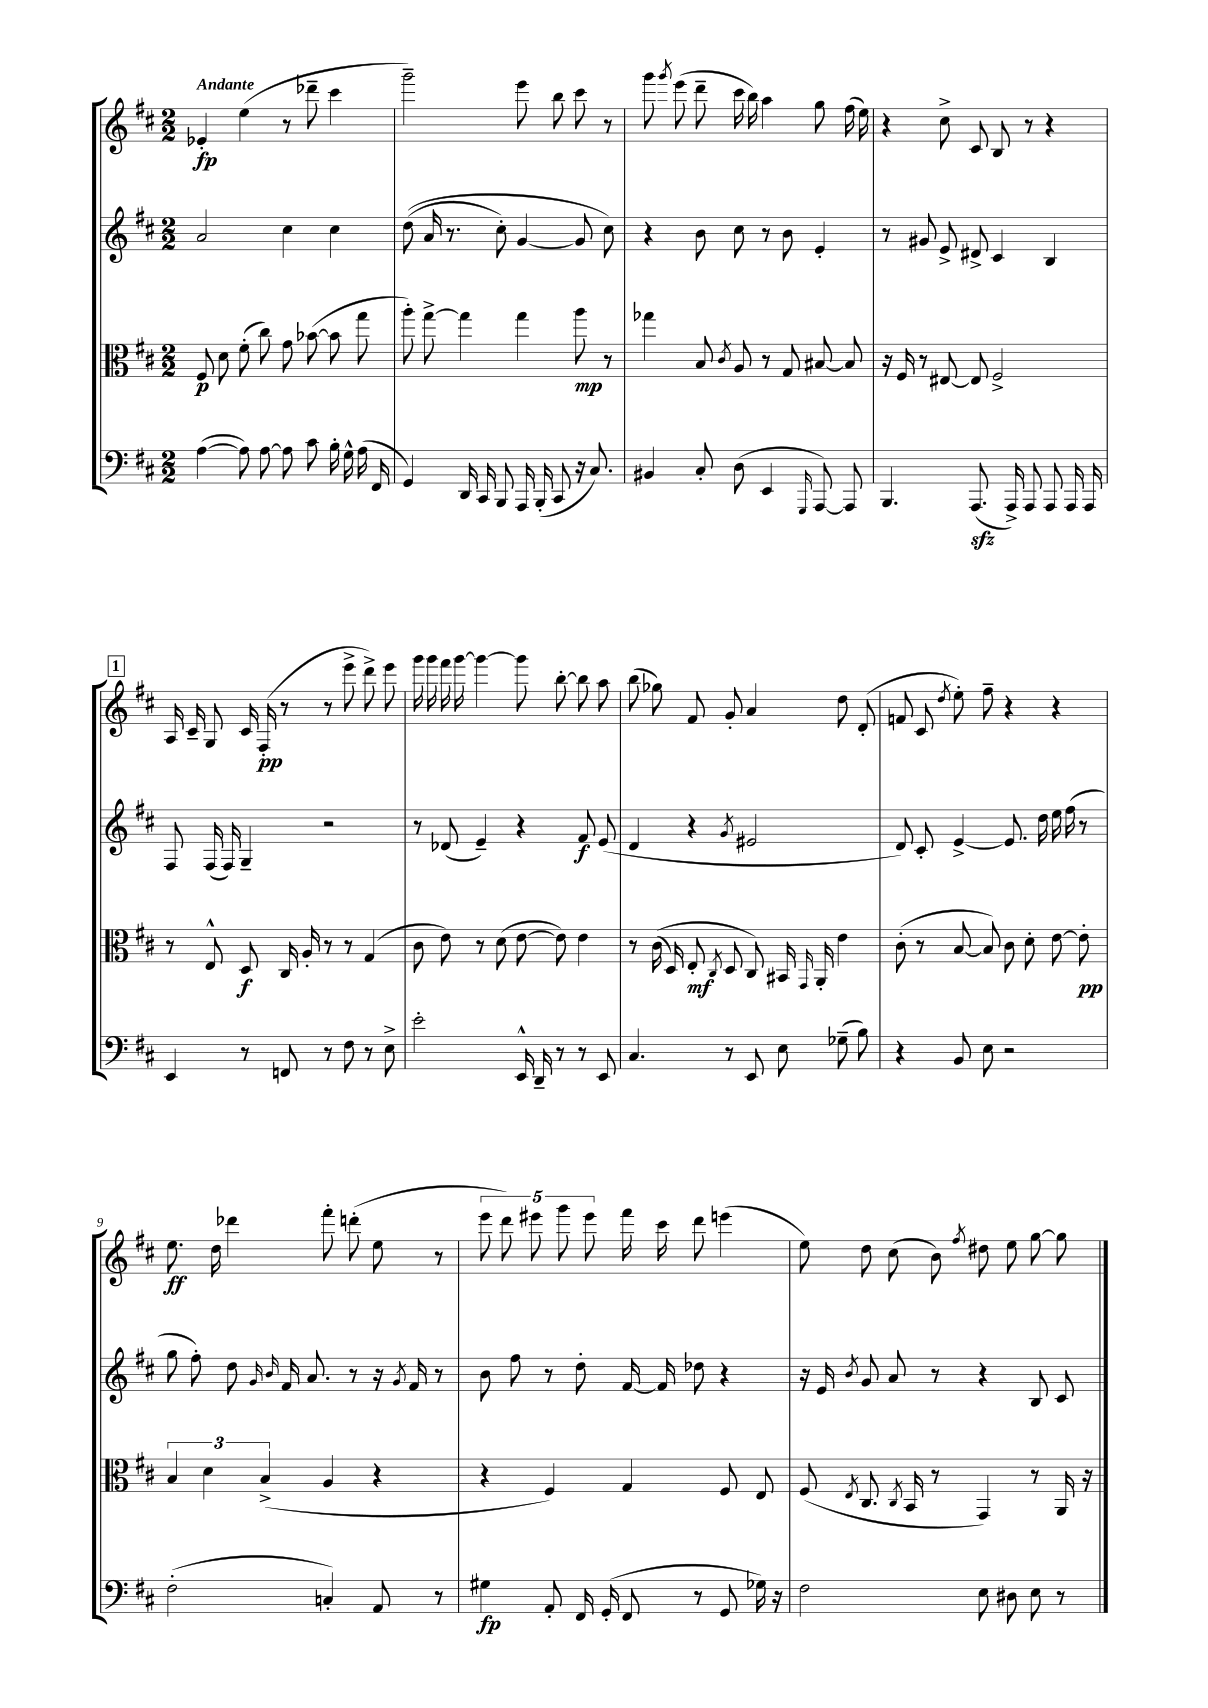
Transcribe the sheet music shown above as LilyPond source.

<<
\new StaffGroup <<
\new Staff = "s0" {
    \clef treble \key d \major \numericTimeSignature \time 2/2 \tempo "Andante"
    \autoBeamOff ees'4-.\fp e''4( r8 des'''8-- cis'''4 |
    g'''2--) e'''8 b''8 cis'''8 r8 |
    g'''8 \acciaccatura { g'''8 } e'''8( d'''8-- cis'''16 b''16) a''4 g''8 fis''16( e''16) |
    r4 cis''8-> cis'8 b8 r8 r4 |
    \mark \markup { \box "1" } a16 cis'16-- g8 cis'16 fis16-.\pp( r8 r8 e'''8-> d'''8->) e'''8 |
    g'''16 g'''16 fis'''16 g'''16~ g'''4~ g'''8 b''8~-. b''8 a''8 |
    b''8( ges''8) fis'8 g'8-. a'4 d''8 d'8-.( |
    f'8 cis'8 \acciaccatura { d''8 } e''8-.) fis''8-- r4 r4 |
    e''8.\ff d''16 des'''4 fis'''8-. d'''8-.( e''8 r8 |
    \tuplet 5/4 { e'''8 d'''8) eis'''8 g'''8 eis'''8 } fis'''16 cis'''16 d'''8 e'''4( |
    e''8) d''8 cis''8( b'8) \acciaccatura { fis''8 } dis''8 e''8 g''8~ g''8 \bar "|." |
}
\new Staff = "s1" {
    \clef treble \key d \major \numericTimeSignature \time 2/2
    \autoBeamOff a'2 cis''4 cis''4 |
    d''8(\( a'16 r8. cis''8-.) g'4~ g'8 cis''8\) |
    r4 b'8 cis''8 r8 b'8 e'4-. |
    r8 gis'8 e'8-> dis'8-> cis'4 b4 |
    \mark \markup { \box "1" } fis8 fis16( fis16) g4-- r2 |
    r8 des'8( e'4--) r4 fis'8\f e'8( |
    d'4 r4 \acciaccatura { g'8 } eis'2 |
    d'8) cis'8-. e'4~-> e'8. d''16 e''16 fis''16( r8 |
    g''8 fis''8-.) d''8 \grace { g'16 b'16 } fis'16 a'8. r8 r16 \acciaccatura { g'8 } fis'16 r8 |
    b'8 fis''8 r8 d''8-. fis'16~ fis'16 des''8 r4 |
    r16 e'16 \acciaccatura { b'8 } g'8 a'8 r8 r4 b8 cis'8 \bar "|." |
}
\new Staff = "s2" {
    \clef alto \key d \major \numericTimeSignature \time 2/2
    \autoBeamOff fis8\p d'8 fis'8-.( cis''8) g'8 bes'8~( bes'8 g''8 |
    a''8-.) g''8~-> g''4 g''4 a''8\mp r8 |
    ges''4 b8 \acciaccatura { cis'8 } a8 r8 g8 bis8~ bis8 |
    r16 fis16 r8 eis8~ eis8 fis2-> |
    \mark \markup { \box "1" } r8 e8-^ d8\f cis16 a16-. r8 r8 g4( |
    cis'8 e'8) r8 d'8( e'8~ e'8) e'4 |
    r8 cis'16(\( d16) e8-.\mf \acciaccatura { cis8 } d8 cis8\) bis,16 \grace { g,16 } a,16-. e'4 |
    cis'8-.( r8 b8~ b8) cis'8 d'8-. e'8~ e'8-.\pp |
    \tuplet 3/2 { b4 d'4 b4->( } a4 r4 |
    r4 fis4) g4 fis8 e8 |
    fis8( \acciaccatura { e8 } cis8. \acciaccatura { cis8 } b,16 r8 g,4) r8 a,16 r16 \bar "|." |
}
\new Staff = "s3" {
    \clef bass \key d \major \numericTimeSignature \time 2/2
    \autoBeamOff a4~( a8) a8~ a8 cis'8 b16-. g16-^ a16( fis,16 |
    g,4) d,16 cis,16 b,,8 a,,16 b,,16-.( cis,8 r16 cis8.) |
    bis,4 cis8-. d8( e,4 \grace { g,,16 } a,,8~) a,,8 |
    b,,4. a,,8.\sfz( a,,16->) a,,8 a,,8 a,,16 a,,16 |
    \mark \markup { \box "1" } e,4 r8 f,8 r8 fis8 r8 e8-> |
    e'2-. e,16-^ d,16-- r8 r8 e,8 |
    cis4. r8 e,8 e8 ges8--( b8) |
    r4 b,8 e8 r2 |
    fis2-.( c4-.) a,8 r8 |
    gis4\fp a,8-. fis,16 g,16-.( fis,8 r8 g,8 ges16) r16 |
    fis2 e8 dis8 e8 r8 \bar "|." |
}
>>
>>
